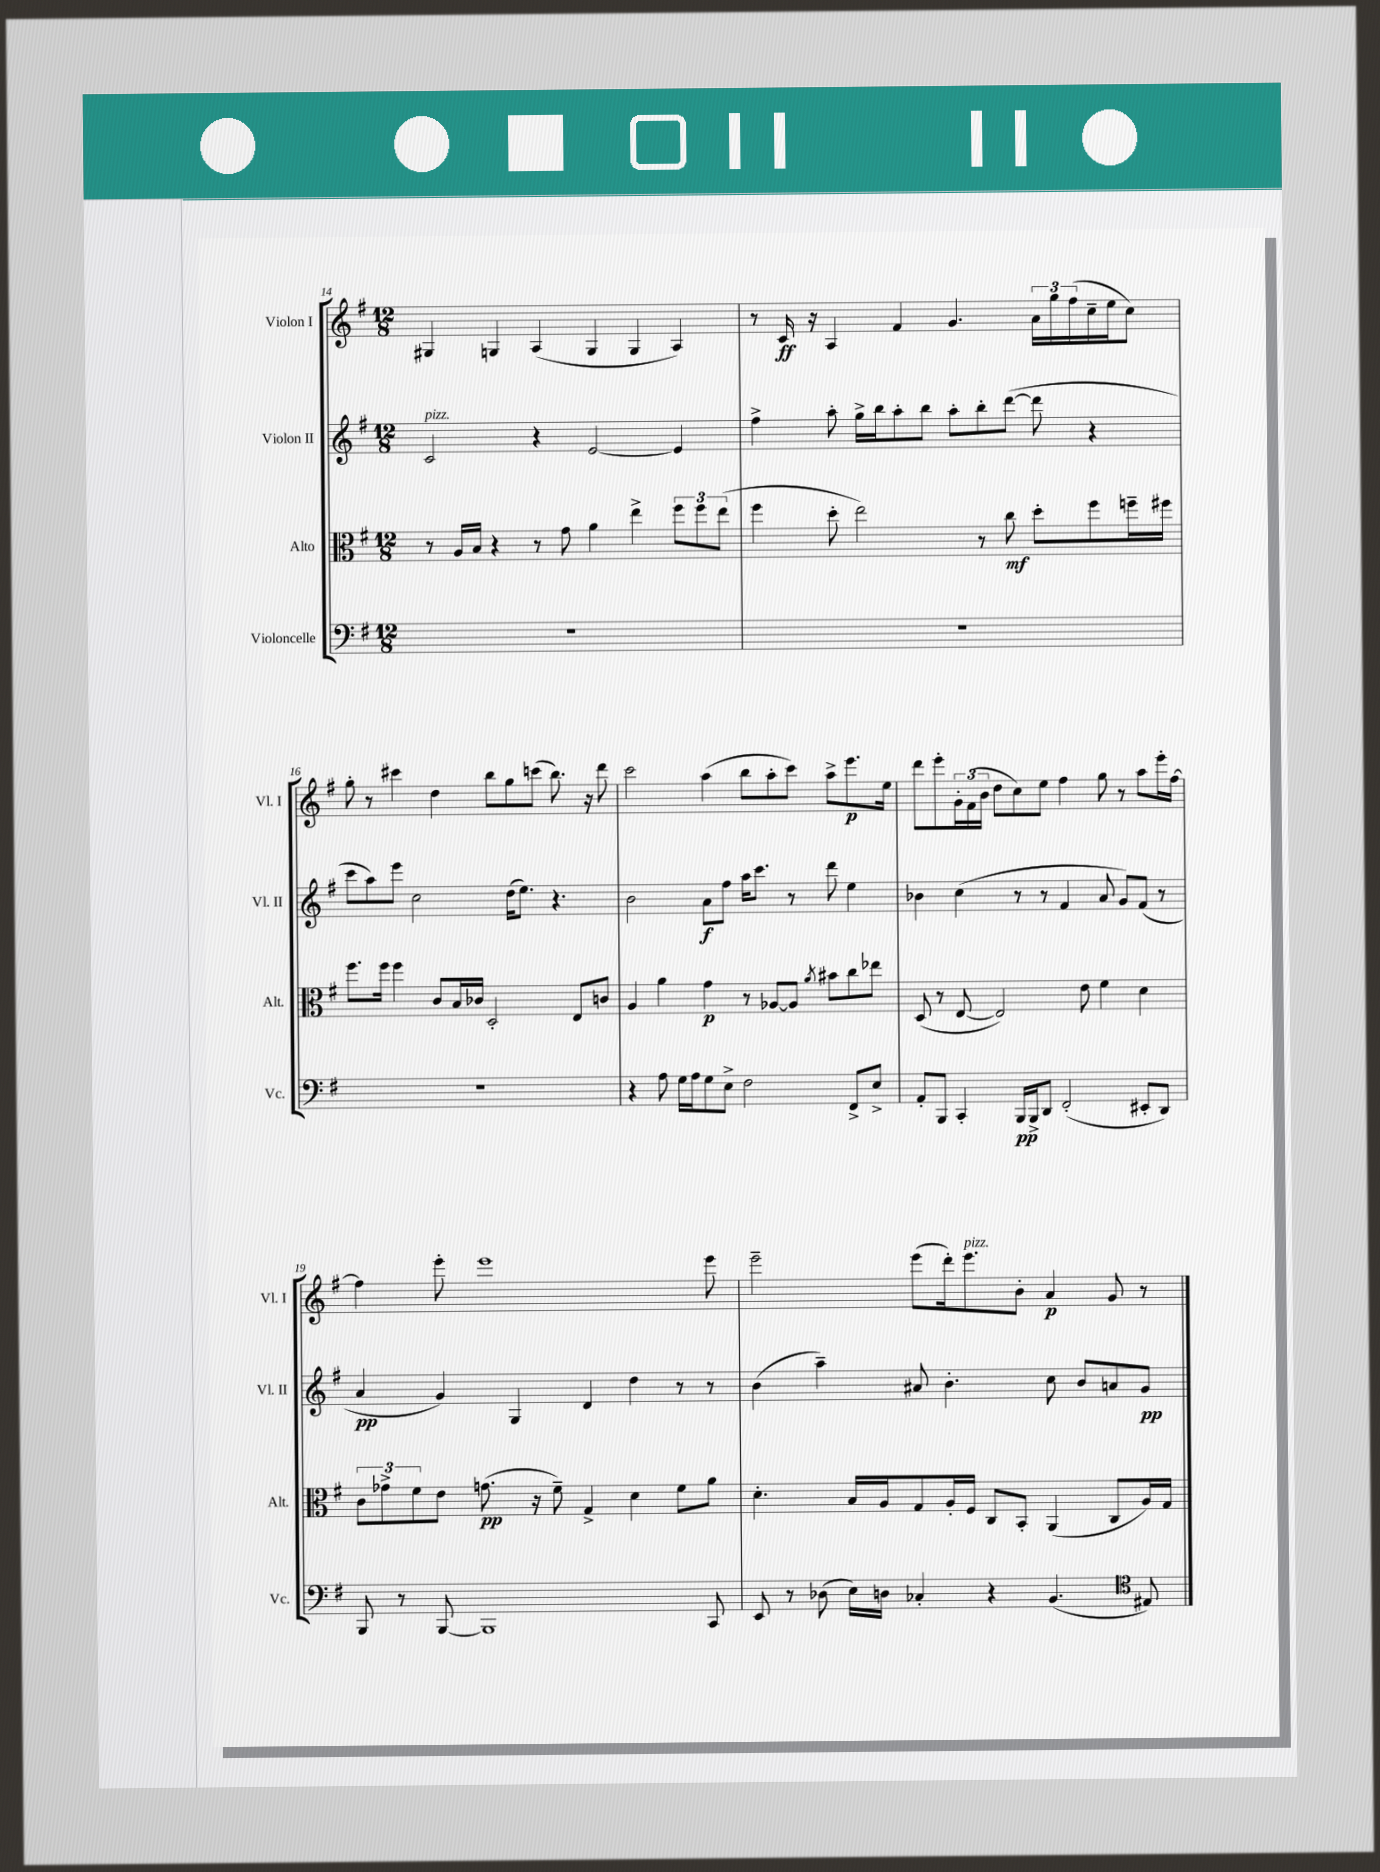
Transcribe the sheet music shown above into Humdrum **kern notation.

**kern	**kern	**kern	**kern
*staff4	*staff3	*staff2	*staff1
*clefF4	*clefC3	*clefG2	*clefG2
*k[f#]	*k[f#]	*k[f#]	*k[f#]
*M12/8	*M12/8	*M12/8	*M12/8
1.r	8r	2c	4G#
.	16A	.	.
.	16B	.	.
.	4r	.	4G
.	8r	4r	(4A
.	8g	.	.
.	4a	[2e	4G
.	4ee^	.	4G
.	12ff#	4e]	4A)
.	12ff#	.	.
.	(12ee	.	.
=	=	=	=
1.r	4ff#	4ff#^	8r
.	.	.	16c
.	.	.	16r
.	8dd'	8aa'	4A
.	2ee)	16gg^	.
.	.	16bb	.
.	.	8aa'	4f#
.	.	8bb	.
.	.	8aa'	4.g
.	8r	8bb'	.
.	8cc	([8ddd	.
.	8dd'	8ddd]	24a
.	.	.	24gg
.	.	.	(24ff#
.	8ff#	4r	16cc~
.	.	.	16ee
.	16ff~	.	8cc)
.	16ff#	.	.
=	=	=	=
1.r	8.ff#	8ccc	8gg'
.	.	8aa)	8r
.	16ff#	.	.
.	4ff#	8eee	4ccc#
.	.	2cc	.
.	8c	.	4dd
.	16B	.	.
.	16c-	.	.
.	2D'	.	8bb
.	.	(16dd	8gg
.	.	8.ee)	.
.	.	.	(8ccc
.	.	4.r	8.bb)
.	8E	.	.
.	.	.	16r
.	8c	.	8ddd
=	=	=	=
4r	4A	2b	2ccc
8A	4a	.	.
16G	.	.	.
16A	.	.	.
8G	4g	8a	(4aa
8E^	.	8ff#	.
2F#	8r	16aa	8bb
.	.	8.ccc	.
.	[8A-	.	8aa'
.	8A-]	8r	8ccc)
.	8qa	.	.
.	8b#	8ddd	8aa^
8FF#^	8cc	4ee	8.eee
8E^	8ee-	.	.
.	.	.	16ee
=	=	=	=
8AA'	(8D	4b-	8ddd
8BBB	8r	.	8eee'
4CC'	[8E	(4cc	24g'
.	.	.	(24f#
.	.	.	24b
.	2E])	.	8dd
16BBB	.	8r	8cc)
16BBB^	.	.	.
8DD	.	8r	8ee
(2FF#'	.	4f#	4ff#
.	8e	.	.
.	4f#	8a	8gg
.	.	8g)	8r
8EE#'	4d	(8f#	8aa
8DD)	.	8r	16eee'
.	.	.	[16ff#
=	=	=	=
8BBB	12c	4a	4ff#]
.	12g-^	.	.
8r	.	.	.
.	12f#	.	.
[8BBB	8e	4g)	8eee'
1BBB]	(8.g	.	1eee
.	.	4G	.
.	16r	.	.
.	8f#~)	.	.
.	4G^	4d	.
.	4d	4dd	.
.	8f#	8r	.
8CC	8a	8r	8eee
=	=	=	=
8EE	4.d'	(4b	2eee~
8r	.	.	.
(8D-	.	4aa~)	.
16E)	16B	.	.
16D	16A	.	.
4C-'	8G	8a#	(8eee
.	16A'	4.b'	16ddd')
.	16F#	.	8.eee
4r	8C	.	.
.	8BB'	.	8b'
(4.BB	(4AA	8cc	4a
.	.	8b	.
.	8C	8a	8g
*clefC4	*	*	*
8E#)	16A)	8g	8r
.	16G	.	.
==	==	==	==
*-	*-	*-	*-
